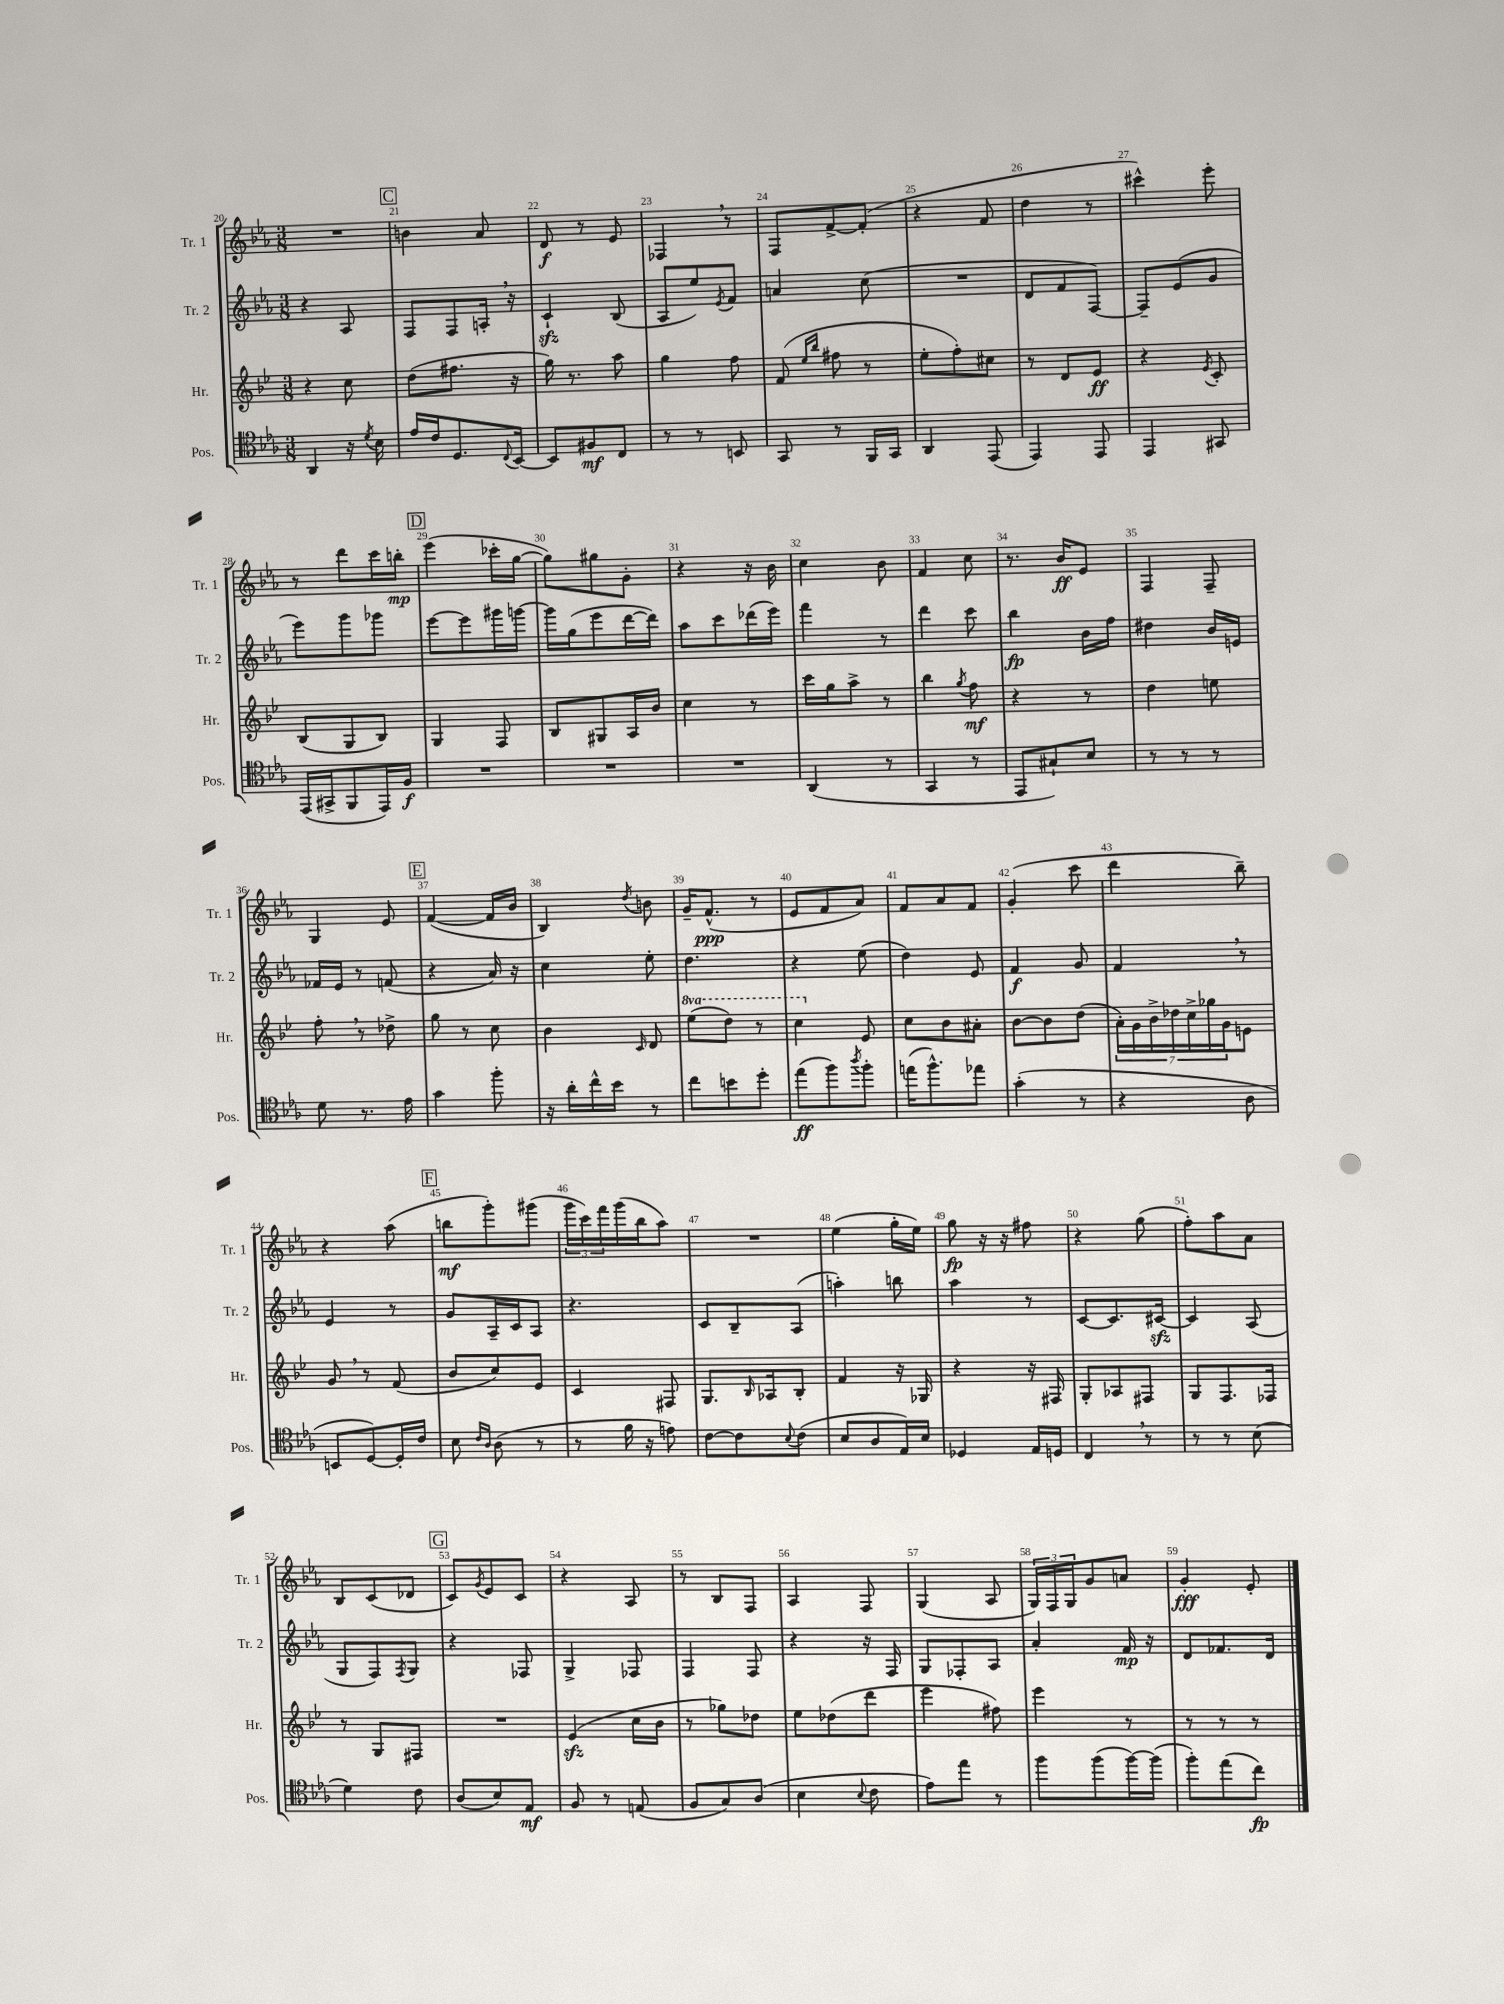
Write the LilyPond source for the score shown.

<<
\new StaffGroup <<
\new Staff = "s0" \with { instrumentName = "Tr. 1" shortInstrumentName = "Tr. 1" } {
    \clef treble \key ees \major \numericTimeSignature \time 3/8
    R4. |
    \mark \markup { \box "C" } b'4 aes'8 |
    d'8\f r8 ees'8 |
    fes4 \breathe r8 |
    f8 f'8~-> f'8-.( |
    r4 f'8 |
    d''4 r8 |
    cis'''4-^) ees'''8-. |
    r8 d'''8 c'''16 b''16-.\mp |
    \mark \markup { \box "D" } ees'''4( ces'''16-. g''16~ |
    g''8) gis''8 g'8-. |
    r4 r16 bes'16 |
    c''4 bes'8 |
    f'4 c''8 |
    r8. bes'16\ff ees'8 |
    f4 f8-- |
    g4 ees'8 |
    \mark \markup { \box "E" } f'4~( f'16 bes'16 |
    bes4) \acciaccatura { d''8 } b'8 |
    g'16-- f'8.-^\ppp( r8 |
    ees'8 f'8 aes'8) |
    f'8 aes'8 f'8 |
    g'4-.( c'''8 |
    d'''4 bes''8--) |
    r4 aes''8( |
    \mark \markup { \box "F" } b''8\mf g'''8-.) gis'''8( |
    \tuplet 3/2 { g'''16 c'''16) f'''16 } g'''16( bes''16 aes''8) |
    R4. |
    ees''4( g''16-. ees''16) |
    g''8\fp r16 r16 fis''8 |
    r4 g''8( |
    f''8-.) aes''8 aes'8 |
    bes8 c'8( des'8 |
    \mark \markup { \box "G" } c'8) \acciaccatura { g'8 } ees'8 c'8 |
    r4 aes8 |
    r8 bes8 f8 |
    aes4 f8 |
    g4( aes8 |
    \tuplet 3/2 { g16) f16 g16 } g'8 a'8 |
    g'4-.\fff ees'8-. \bar "|." |
}
\new Staff = "s1" \with { instrumentName = "Tr. 2" shortInstrumentName = "Tr. 2" } {
    \clef treble \key ees \major \numericTimeSignature \time 3/8
    r4 aes8 |
    \mark \markup { \box "C" } f8 f8 a16-. \breathe r16 |
    c'4-!\sfz bes8( |
    aes8 ees''8) \acciaccatura { ees'8 } f'8 |
    a'4 c''8( |
    R4. |
    d'8 f'8 f8~) |
    f8-- ees'8( g'8 |
    ees'''8) g'''8 ges'''8 |
    \mark \markup { \box "D" } ees'''8~ ees'''8 gis'''16 g'''16~ |
    g'''16 g''16( ees'''8 d'''16~ d'''16) |
    aes''8 c'''8 des'''16( ees'''16) |
    f'''4 r8 |
    d'''4 c'''8 |
    bes''4\fp bes'16 f''16 |
    dis''4 bes'16 e'16 |
    fes'16 ees'16 r8 f'8( |
    \mark \markup { \box "E" } r4 aes'16) r16 |
    c''4 ees''8-. |
    d''4. |
    r4 ees''8( |
    d''4) ees'8 |
    f'4\f g'8 |
    f'4 \breathe r8 |
    ees'4 r8 |
    \mark \markup { \box "F" } g'8 aes16-- c'16 aes8 |
    r4. |
    c'8 bes8-- aes8( |
    a''4-.) b''8 |
    aes''4 r8 |
    c'8~ c'8. cis'16~\sfz |
    cis'4 aes8( |
    g8 f8) \acciaccatura { f8 } g8 |
    \mark \markup { \box "G" } r4 fes8 |
    g4-> fes8 |
    f4 f8 |
    r4 r16 f16 |
    g8 fes8-. aes8 |
    aes'4-. f'16\mp r16 |
    d'8 fes'8. d'16 \bar "|." |
}
\new Staff = "s2" \with { instrumentName = "Hr." shortInstrumentName = "Hr." } {
    \clef treble \key bes \major \numericTimeSignature \time 3/8 \set Staff.ottavationMarkups = #ottavation-simple-ordinals
    r4 c''8 |
    \mark \markup { \box "C" } d''8( fis''8. r16 |
    g''16) r8. a''8 |
    g''4 f''8 |
    f'8( \grace { ees''16 bes''16 } fis''8 r8 |
    ees''8-. f''8-.) cis''8 |
    r8 d'8 ees'8\ff |
    r4 \acciaccatura { ees'8 } c'8-. |
    bes8( g8 bes8) |
    \mark \markup { \box "D" } g4 f8 |
    bes8 gis8 a16 bes'16 |
    c''4 r8 |
    c'''16 g''16 a''8-> r8 |
    bes''4 \acciaccatura { g''8 } f''8\mf |
    r4 r8 |
    d''4 e''8 |
    f''8-. \breathe r8 des''8-> |
    \mark \markup { \box "E" } g''8 r8 c''8 |
    bes'4 \grace { c'16 } d'8 |
    \ottava #1 ees'''8( d'''8) r8 |
    c'''4 \ottava #0 ees'8 |
    c''8 bes'8 ais'8-. |
    bes'8~ bes'8 d''8( |
    \tuplet 7/4 { a'16-.) g'16 bes'16-> des''16 c''16-> ges''16 g'16 } e'8 |
    g'8 \breathe r8 f'8( |
    \mark \markup { \box "F" } bes'8 c''8) ees'8 |
    c'4 fis8 |
    g8. \grace { bes16 } aes16 bes8-. |
    f'4 r16 ges16 |
    r4 r16 fis16 |
    g8-. aes8 fis8 |
    g8 f8. fes16 |
    r8 g8 fis8 |
    \mark \markup { \box "G" } R4. |
    ees'4\sfz( c''16 bes'16 |
    r8 ges''8) des''8 |
    ees''8 des''8( d'''8 |
    ees'''4 fis''8) |
    ees'''4 r8 |
    r8 r8 r8 \bar "|." |
}
\new Staff = "s3" \with { instrumentName = "Pos." shortInstrumentName = "Pos." } {
    \clef tenor \key ees \major \numericTimeSignature \time 3/8
    aes,4 r16 \acciaccatura { d'8 } bes16 |
    \mark \markup { \box "C" } ees'16 c'16 d8. \appoggiatura { c8 } bes,16~ |
    bes,8 fis8\mf c8 |
    r8 r8 b,8 |
    g,8 r8 f,16 g,16 |
    aes,4 ees,8( |
    ees,4) ees,8 |
    ees,4 gis,8 |
    ees,16( gis,16-> f,8 ees,16) f16\f |
    \mark \markup { \box "D" } R4. |
    R4. |
    R4. |
    aes,4( r8 |
    g,4 r8 |
    ees,8 gis8-!) bes8 |
    r8 r8 r8 |
    d'8 r8. ees'16 |
    \mark \markup { \box "E" } g'4 f''8-. |
    r16 aes'16-. c''16-^ bes'16 r8 |
    c''8 b'8 d''8-. |
    ees''8\ff( f''8) \acciaccatura { aes''8 } f''8-. |
    e''16( f''8.-^) ees''8 |
    g'4-.( r8 |
    r4 aes8 |
    b,8 d8~) d16-. c'16 |
    \mark \markup { \box "F" } bes8 \grace { c'16 aes16 } aes8( r8 |
    r8 f'16 r16 e'8) |
    c'8~ c'8 \appoggiatura { bes8 } c'8( |
    bes8 aes8 ees16) bes16 |
    des4 ees16 d16 |
    c4 \breathe r8 |
    r8 r8 bes8( |
    d'4) c'8 |
    \mark \markup { \box "G" } aes8( bes8) ees8\mf |
    f8 r8 e8( |
    f8 g8) aes8( |
    bes4 \appoggiatura { bes8 } c'8 |
    ees'8) ees''8 r8 |
    f''8 f''8( f''16~) f''16( |
    f''8-.) ees''8( c''8\fp) \bar "|." |
}
>>
>>
\layout { \context { \Score currentBarNumber = #20 \override BarNumber.break-visibility = ##(#f #t #t) barNumberVisibility = #all-bar-numbers-visible } }
